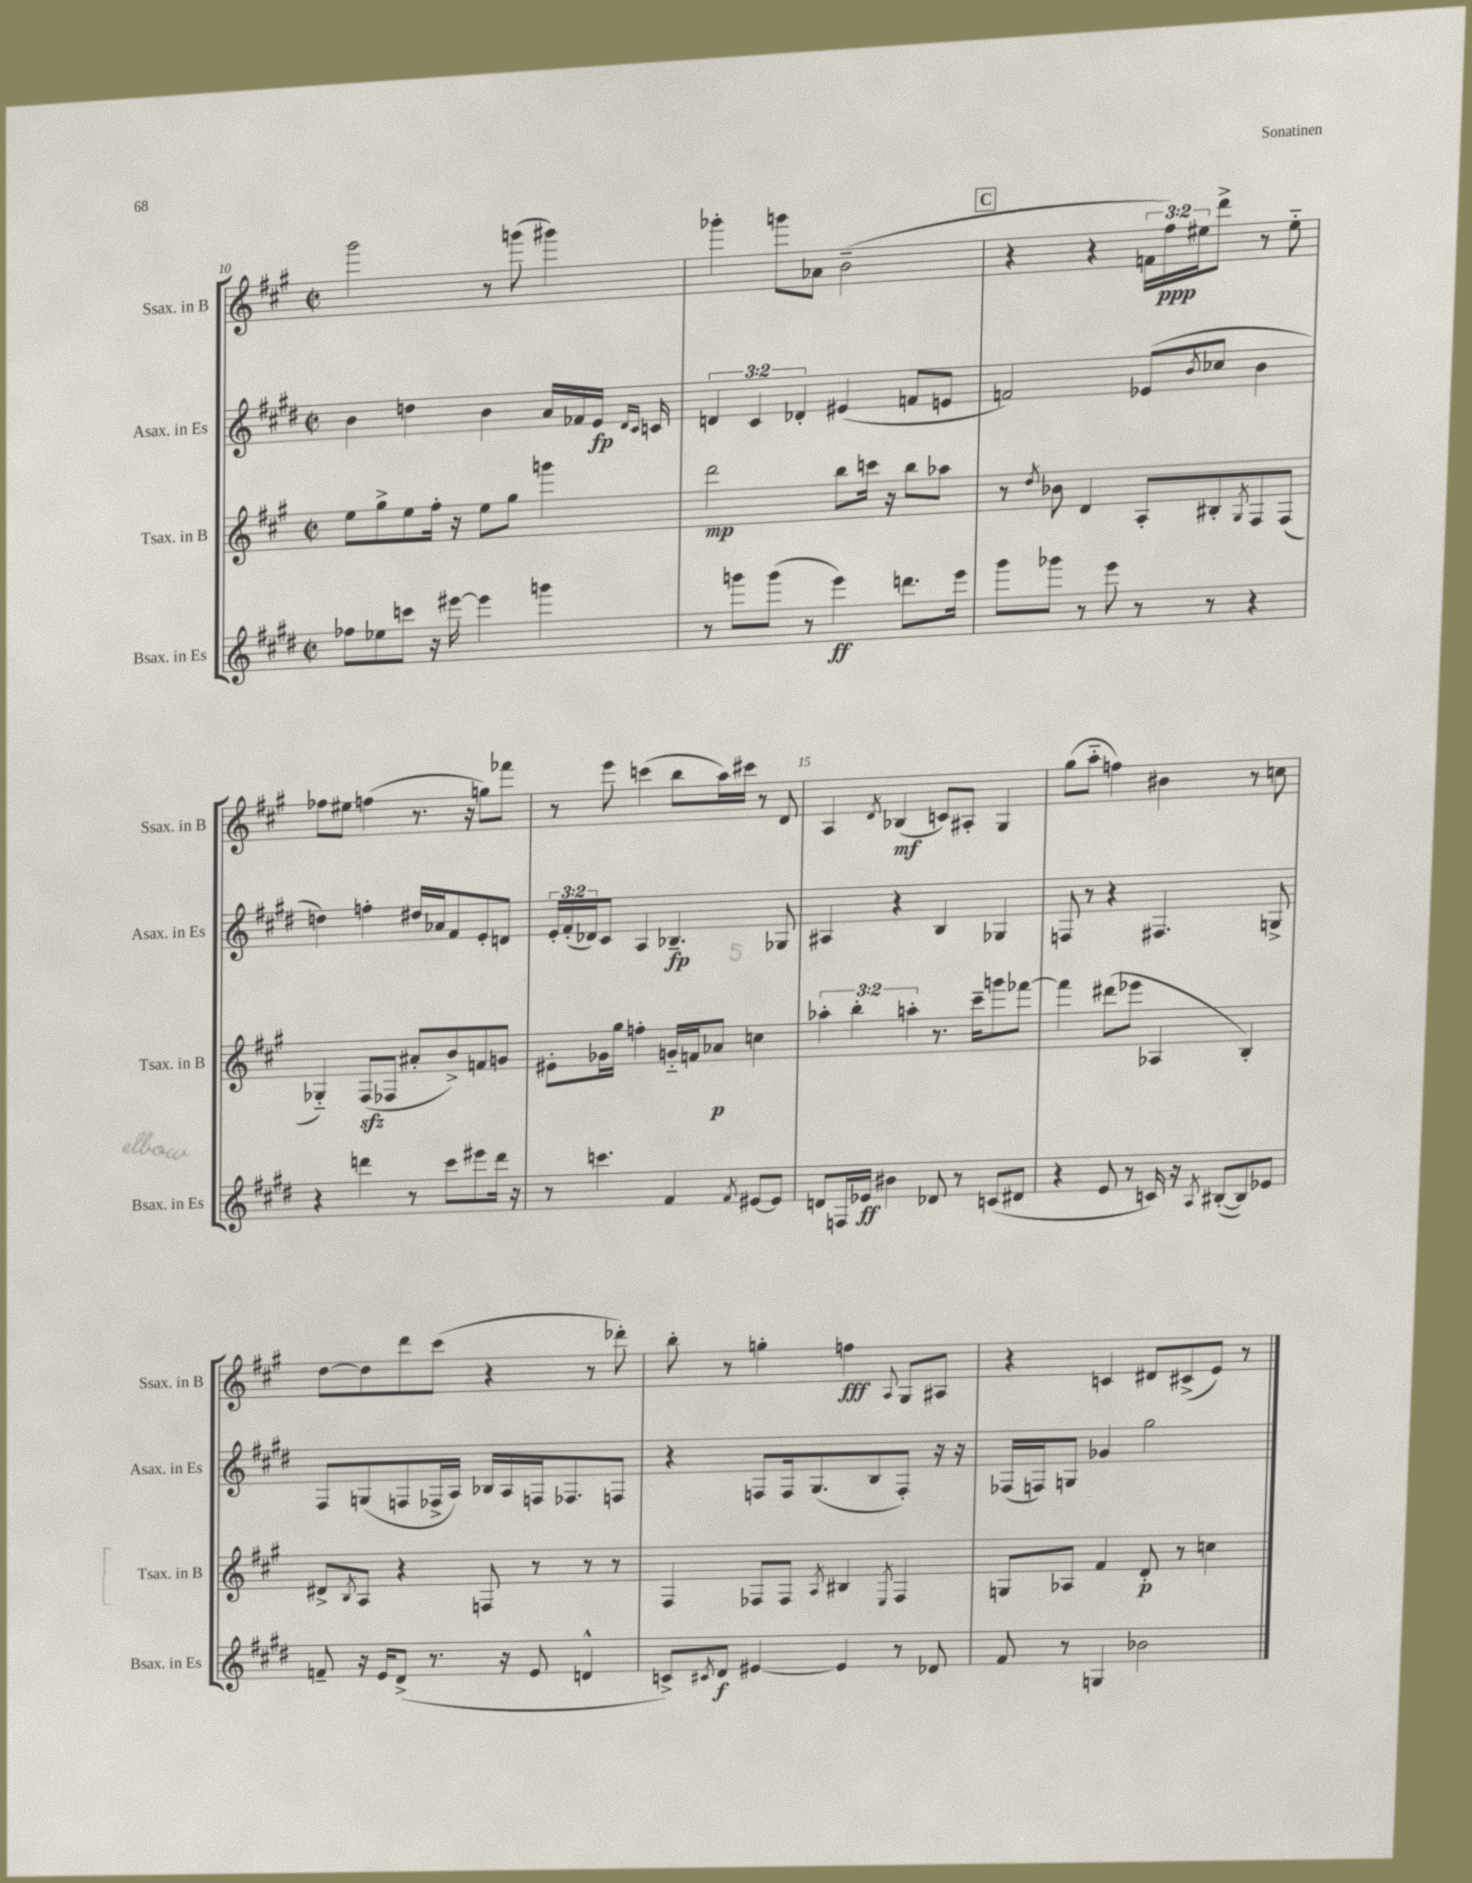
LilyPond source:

<<
\new StaffGroup <<
\new Staff = "s0" \with { instrumentName = "Ssax. in B" shortInstrumentName = "Ssax. in B" } {
    \clef treble \key a \major \defaultTimeSignature \time 2/2 \override Staff.TupletNumber.text = #tuplet-number::calc-fraction-text
    gis'''2 r8 g'''8( gis'''4) |
    ges'''4-. g'''8 aes'8 b'2--( |
    \mark \markup { \box "C" } r4 r4 \tuplet 3/2 { f'16 fis''16\ppp) eis''16 } d'''8-> r8 eis''8-_ |
    fes''8 eis''8 f''4( r8. r16 g''8) fes'''8 |
    r8 e'''8 c'''4( b''8 a''16) cis'''16 r8 d'8 |
    a4 \acciaccatura { d'8 } bes4\mf( c'8) ais8-. gis4 |
    gis''8( a''8-_ f''4) bis'4 r8 c''8 |
    d''8~ d''8 d'''8 cis'''8( r4 r8 des'''8-.) |
    b''8-. r8 g''4-. f''4\fff \appoggiatura { a8 } gis8 ais8 |
    r4 c'4 dis'8 cis'8->( e'8) r8 \bar "|." |
}
\new Staff = "s1" \with { instrumentName = "Asax. in Es" shortInstrumentName = "Asax. in Es" } {
    \clef treble \key e \major \defaultTimeSignature \time 2/2 \override Staff.TupletNumber.text = #tuplet-number::calc-fraction-text
    b'4 d''4 b'4 a'16 fes'16 e'16\fp \grace { dis'16 cis'16 } c'16 |
    \tuplet 3/2 { d'4 cis'4 des'4-. } eis'4( f'8 e'8 |
    \mark \markup { \box "C" } f'2) ees'8( \acciaccatura { b'8 } ces''8 b'4 |
    d''4) f''4-. dis''16 aes'16 fis'8 e'8-. d'8 |
    \tuplet 3/2 { e'16-. fis'16-.( des'16) } cis'8 a4 bes4.--\fp ges8 |
    ais4 r4 b4 ges4 |
    f8 r8 r4 fis4. g8-> |
    fis8 g8( f8 fes16-> a16) bes16 a16 f16 fes8. f8 |
    r4 f8 f16 gis8.( b8 f8-.) r16 r16 |
    fes16( f16) g8 ges'4 gis''2 \bar "|." |
}
\new Staff = "s2" \with { instrumentName = "Tsax. in B" shortInstrumentName = "Tsax. in B" } {
    \clef treble \key a \major \defaultTimeSignature \time 2/2 \override Staff.TupletNumber.text = #tuplet-number::calc-fraction-text
    e''8 gis''8-> e''8 fis''16-. r16 e''8 gis''8 g'''4 |
    d'''2\mp b''8 c'''16 r16 b''8 aes''8 |
    \mark \markup { \box "C" } r8 \acciaccatura { d''8 } bes'8 d'4 a8-. bis8-. \acciaccatura { gis8 } fis8 fis8( |
    ges4-_) fis8\sfz( fes8 ais'8-. b'8->) f'8 g'8 |
    eis'8-. ges'16 gis''16 f''4-. g'16-_ f'16 aes'8\p c''4 |
    \tuplet 3/2 { aes''4-. b''4-. a''4-. } r8. cis'''16-- g'''8 fes'''8~ |
    fes'''4 dis'''8( ees'''8 aes4 b4-.) |
    dis'8-> \acciaccatura { b8 } a8 r4 f8 r8 r8 r8 |
    fis4 fes8 fes8 \acciaccatura { a8 } bis4 \acciaccatura { e8 } fes4 |
    g8 aes8 fis'4 d'8-.\p r8 c''4 \bar "|." |
}
\new Staff = "s3" \with { instrumentName = "Bsax. in Es" shortInstrumentName = "Bsax. in Es" } {
    \clef treble \key e \major \defaultTimeSignature \time 2/2
    fes''8 ees''8 c'''8 r16 eis'''16~ eis'''4 g'''4 |
    r8 g'''8 g'''8( r8 e'''4\ff) d'''8. e'''16 |
    \mark \markup { \box "C" } gis'''8 ges'''8 r8 e'''8 r8 r8 r4 |
    r4 d'''4 r8 cis'''8 eis'''8 d'''16 r16 |
    r8 c'''4. fis'4 \acciaccatura { fis'8 } eis'8~ eis'8 |
    d'8 f16 ees'16\ff bis'4 des'8 r8 c'8( dis'8 |
    r4 e'8 r8 c'16) r16 \acciaccatura { a8 } bis8~-.( bis8) ees'8 |
    f'8-- r16 e'16 dis'8->( r8. r16 e'8 d'4-^ |
    c'8->) \acciaccatura { cis'8 } dis'8\f eis'4~ eis'4 r8 des'8 |
    fis'8 r8 g4 bes'2 \bar "|." |
}
>>
>>
\layout { \context { \Score currentBarNumber = #10 \override BarNumber.break-visibility = ##(#f #t #t) barNumberVisibility = #(every-nth-bar-number-visible 5) } }
